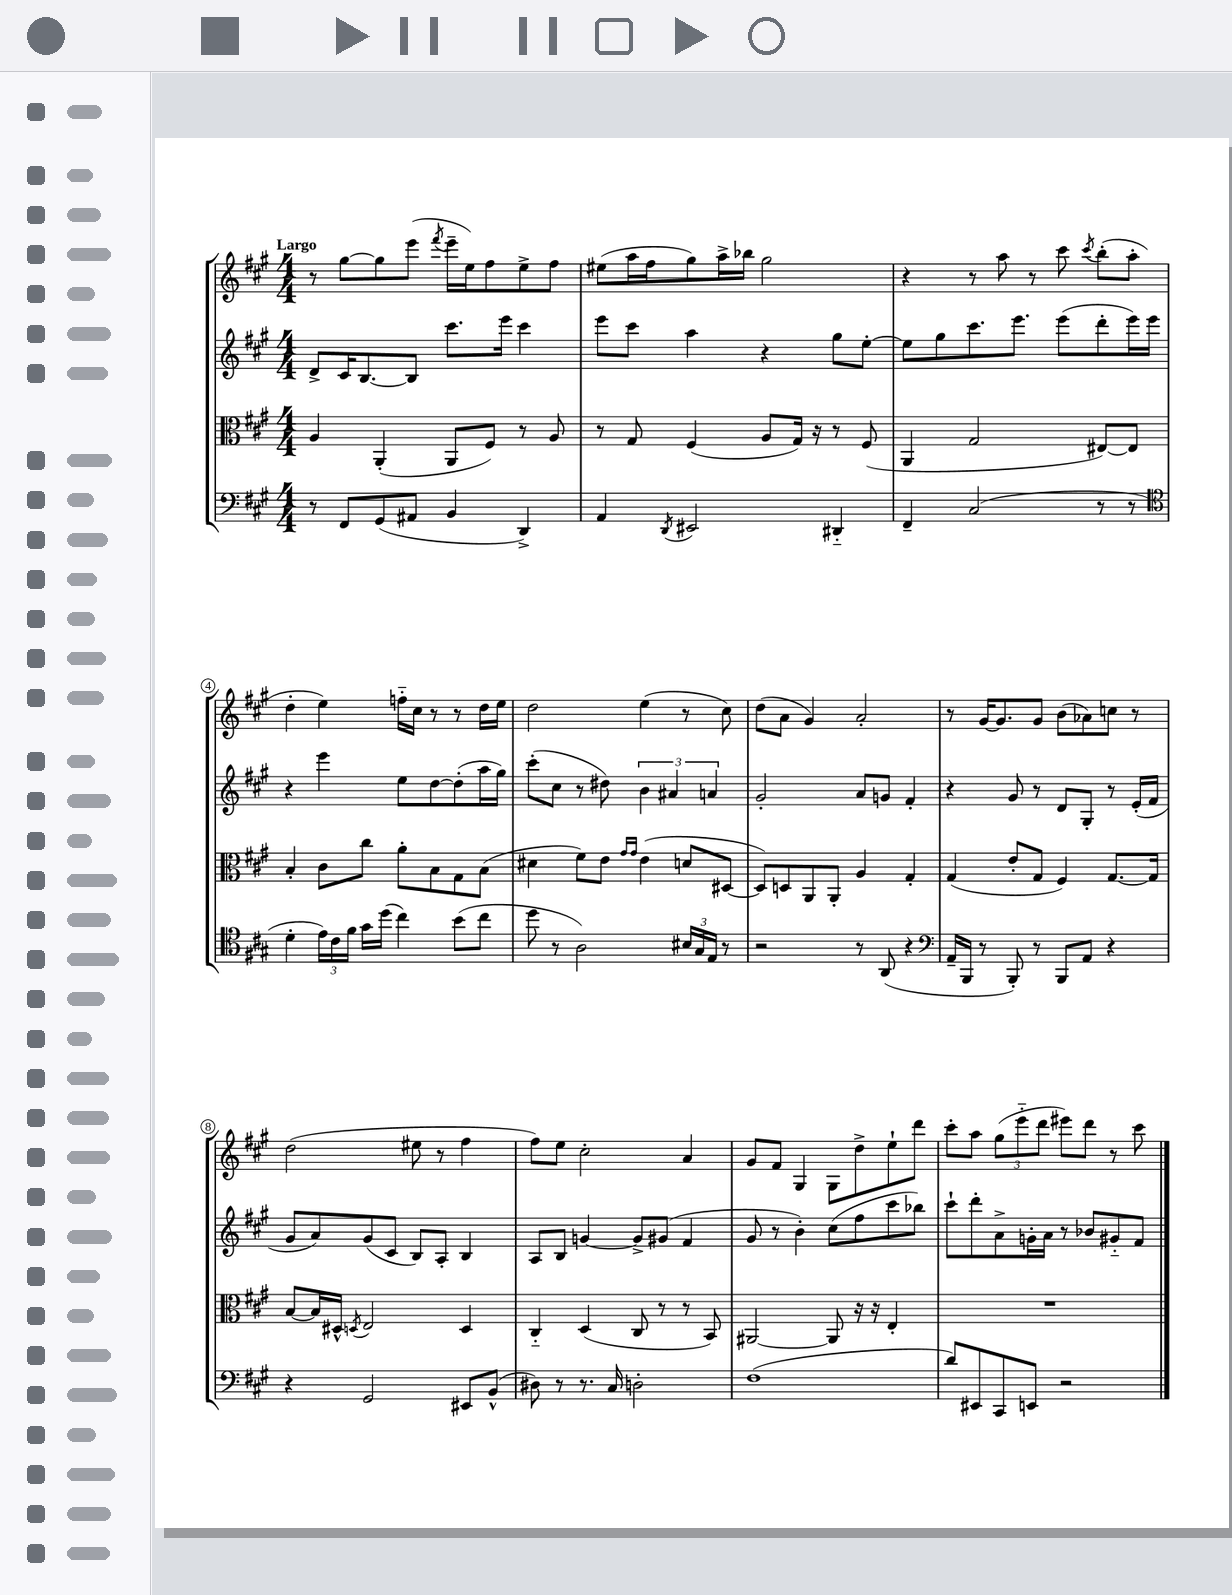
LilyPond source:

<<
\new StaffGroup <<
\new Staff = "s0" {
    \clef treble \key a \major \numericTimeSignature \time 4/4 \tempo "Largo"
    \autoBeamOff r8 gis''8[~ gis''8 e'''8]( \acciaccatura { fis'''8 } e'''16[-- e''16) fis''8 e''8-> fis''8] |
    eis''8[( a''16 fis''16 gis''8) a''16-> bes''16] gis''2 |
    r4 r8 a''8 r8 cis'''8 \acciaccatura { cis'''8 } b''8[-.( a''8]-. |
    d''4-. e''4) f''16[-_ cis''16] r8 r8 d''16[ e''16] |
    d''2 e''4( r8 cis''8) |
    d''8[( a'8] gis'4) a'2-. |
    r8 gis'16[~ gis'8. gis'8] b'8[( aes'8) c''8] r8 |
    d''2( eis''8 r8 fis''4 |
    fis''8[) e''8] cis''2-. a'4 |
    gis'8[ fis'8] gis4 gis8[ d''8-> e''8-! d'''8] |
    cis'''8[-. a''8] \tuplet 3/2 { gis''8[( e'''8-_ d'''8] } eis'''8[) d'''8] r8 cis'''8 \bar "|." |
}
\new Staff = "s1" {
    \clef treble \key a \major \numericTimeSignature \time 4/4
    \autoBeamOff d'8[-> cis'16 b8.~ b8] cis'''8.[ e'''16] cis'''4 |
    e'''8[ cis'''8] a''4 r4 gis''8[ e''8]~-. |
    e''8[ gis''8 cis'''8. e'''8.] e'''8[( d'''8-. e'''16) e'''16] |
    r4 e'''4 e''8[ d''8~ d''8-.( a''16 gis''16]) |
    cis'''8[-.( cis''8] r8 dis''8) \tuplet 3/2 { b'4 ais'4 a'4 } |
    gis'2-. a'8[ g'8] fis'4-. |
    r4 gis'8 r8 d'8[ gis8]-. r8 e'16[-.( fis'16] |
    gis'8[ a'8) gis'8( cis'8] b8[) a8]-. b4 |
    a8[ b8] g'4~ g'8[-> gis'8]( fis'4 |
    gis'8 r8 b'4-.) cis''8[( fis''8 cis'''8 bes''8]) |
    cis'''8[-! d'''8-. a'8-> g'16-. a'16] r8 bes'8[ gis'8-_ fis'8] \bar "|." |
}
\new Staff = "s2" {
    \clef alto \key a \major \numericTimeSignature \time 4/4
    \autoBeamOff a4 a,4-.( a,8[ fis8]) r8 a8 |
    r8 gis8 fis4( a8[ gis16]) r16 r8 fis8( |
    a,4 gis2 eis8[~) eis8] |
    b4-. cis'8[ cis''8] a'8[-. b8 gis8 b8]( |
    dis'4 fis'8[) e'8] \grace { gis'16[ gis'16] } e'4( d'8[ dis8]~ |
    dis8[) d8 a,8 a,8]-. a4 gis4-. |
    gis4( e'8[-. gis8] fis4) gis8.[~ gis16] |
    b8[~ b16 dis16]-^ \acciaccatura { d8 } e2 d4 |
    cis4-_ d4( cis8 r8 r8 b,8) |
    ais,2~ ais,8 r16 r16 e4-. |
    R1 \bar "|." |
}
\new Staff = "s3" {
    \clef bass \key a \major \numericTimeSignature \time 4/4
    \autoBeamOff r8 fis,8[ gis,8( ais,8] b,4 d,4->) |
    a,4 \acciaccatura { d,8 } eis,2 dis,4-_ |
    fis,4-- cis2( r8 r8 |
    \clef tenor d'4-. \tuplet 3/2 { e'16[) cis'16 fis'16] } gis'16[ d''16]( cis''4) b'8[( cis''8] |
    d''8 r8 a2) \tuplet 3/2 { bis16[ gis16 e16] } r8 |
    r2 r8 a,8( r4 |
    \clef bass a,16[-- b,,16] r8 b,,8-.) r8 b,,8[ a,8] r4 |
    r4 gis,2 eis,8[ b,8]-^( |
    dis8) r8 r8. cis16 d2-. |
    fis1( |
    d'8[) eis,8 cis,8 e,8] r2 \bar "|." |
}
>>
>>
\layout { \context { \Score \override BarNumber.stencil = #(make-stencil-circler 0.1 0.3 ly:text-interface::print) } }
